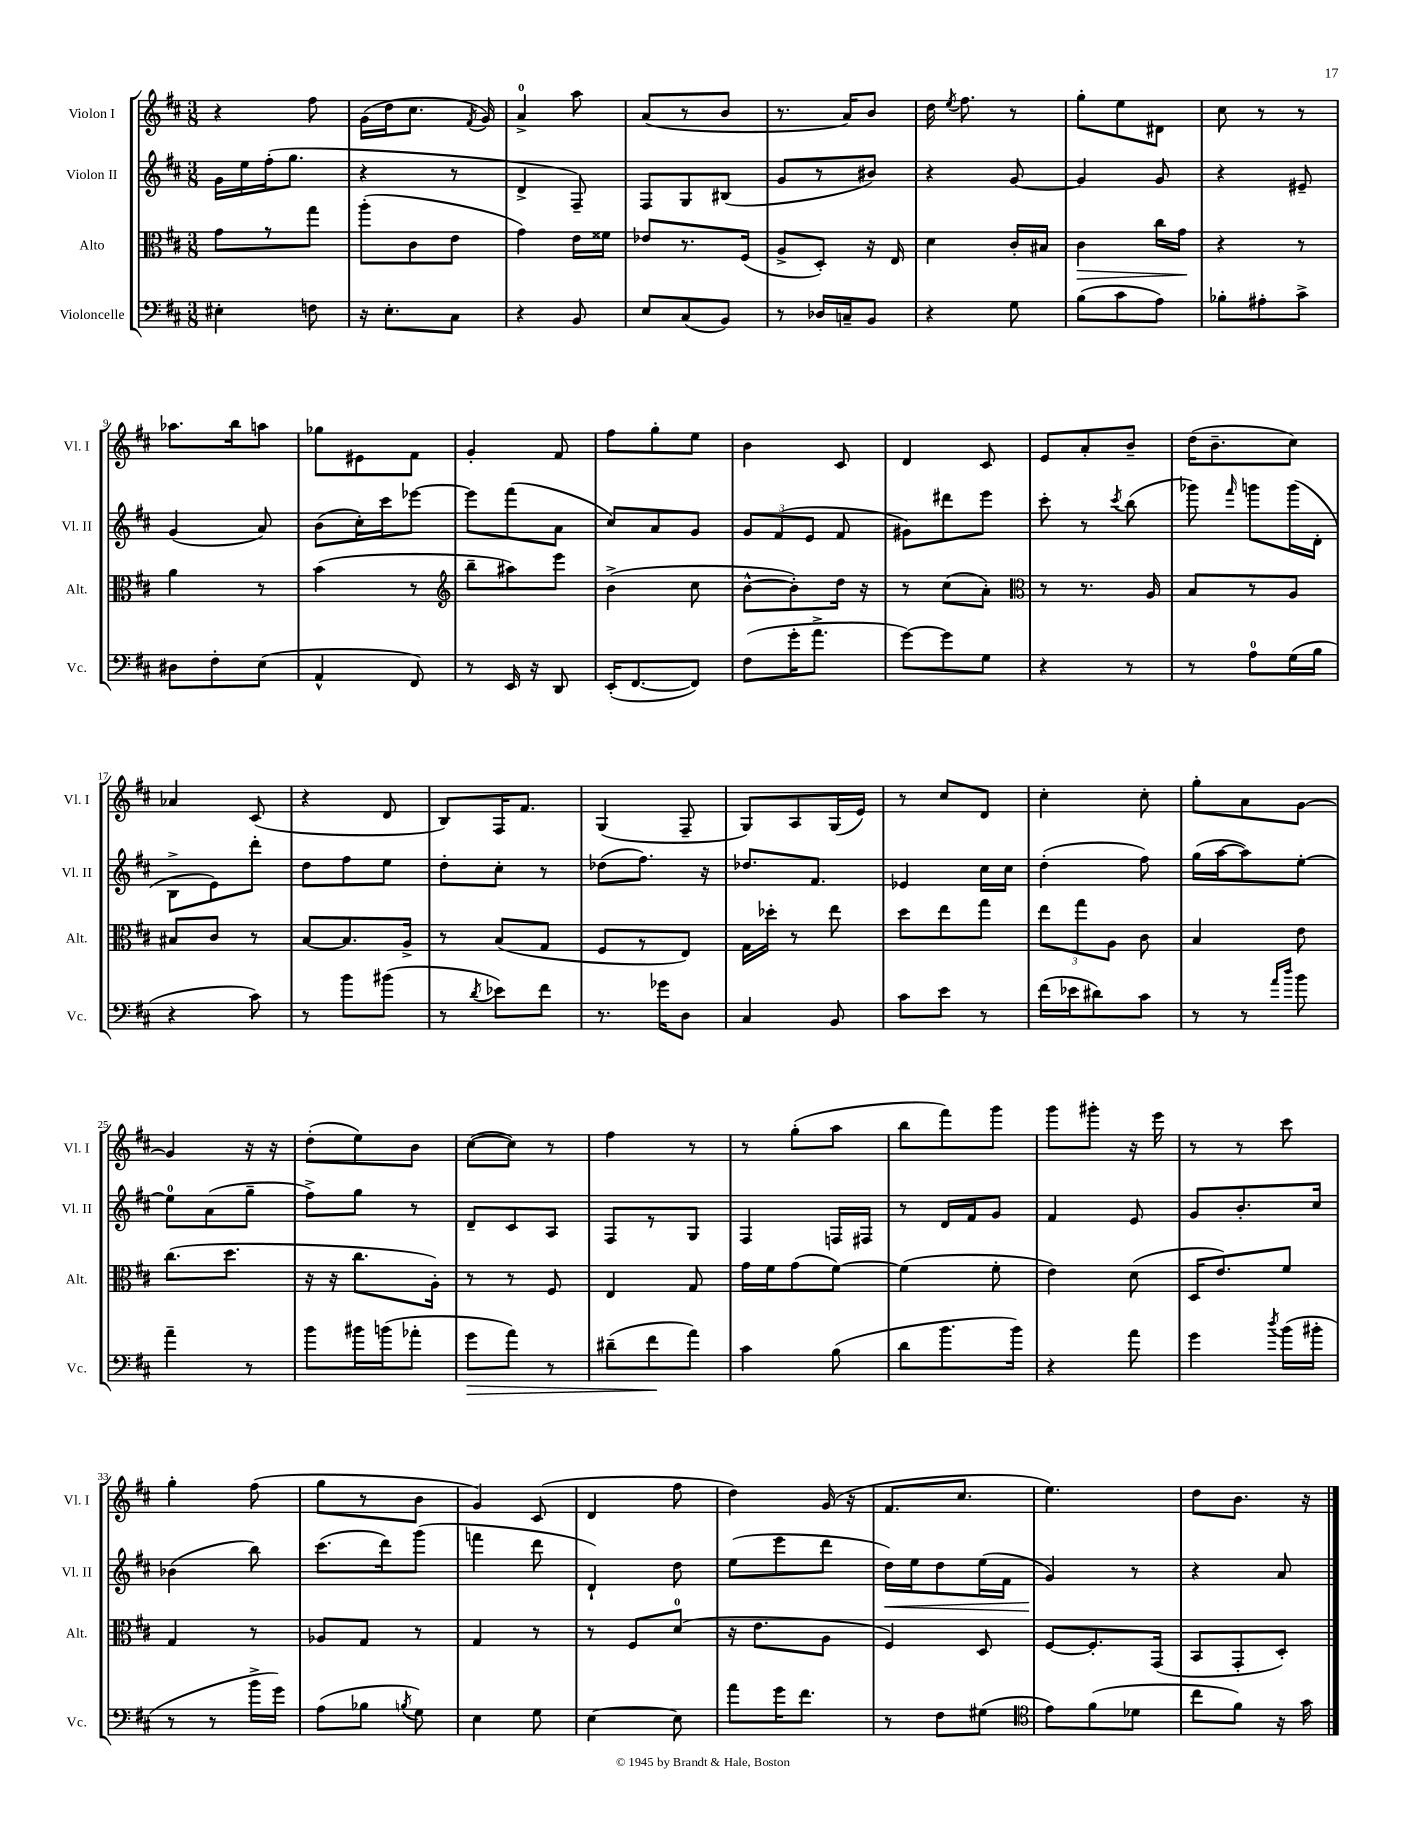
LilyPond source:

<<
\new StaffGroup <<
\new Staff = "s0" \with { instrumentName = "Violon I" shortInstrumentName = "Vl. I" } {
    \clef treble \key d \major \numericTimeSignature \time 3/8
    \autoBeamOff r4 fis''8 |
    g'16[( d''16 cis''8.] \acciaccatura { fis'8 } g'16) |
    a'4-0-> a''8 |
    a'8[( r8 b'8] |
    r8. a'16[) b'8] |
    d''16 \acciaccatura { e''8 } fis''8. r8 |
    g''8[-. e''8 dis'8] |
    cis''8 r8 r8 |
    aes''8.[ b''16 a''8] |
    ges''8[ eis'8 fis'8] |
    g'4-. fis'8 |
    fis''8[ g''8-. e''8] |
    b'4 cis'8 |
    d'4 cis'8 |
    e'8[ a'8-. b'8]-- |
    d''16[( b'8.-- cis''8]) |
    aes'4 cis'8( |
    r4 d'8 |
    b8[) fis16 fis'8.] |
    g4( fis8-- |
    g8[) a8 g16( e'16]) |
    r8 cis''8[ d'8] |
    cis''4-. cis''8-. |
    g''8[-. a'8 g'8]~ |
    g'4 r16 r16 |
    d''8[-.( e''8) b'8] |
    cis''8[~( cis''8]) r8 |
    fis''4 r8 |
    r8 g''8[-.( a''8] |
    b''8[ fis'''8) g'''8] |
    g'''8[ gis'''8]-. r16 e'''16 |
    r8 r8 cis'''8 |
    g''4-. fis''8( |
    g''8[ r8 b'8] |
    g'4) cis'8( |
    d'4 fis''8 |
    d''4) g'16( r16 |
    fis'8.[ cis''8.] |
    e''4.) |
    d''8[ b'8.] r16 \bar "|." |
}
\new Staff = "s1" \with { instrumentName = "Violon II" shortInstrumentName = "Vl. II" } {
    \clef treble \key d \major \numericTimeSignature \time 3/8
    \autoBeamOff g'16[ e''16 fis''16-.( g''8.] |
    r4 r8 |
    d'4-> fis8--) |
    fis8[ g8 bis8]( |
    g'8[ r8 bis'8]) |
    r4 g'8~ |
    g'4 g'8 |
    r4 eis'8-- |
    g'4( a'8) |
    b'8[( cis''16-.) cis'''16 ees'''8]~ |
    ees'''8[ fis'''8( a'8] |
    cis''8[) a'8 g'8] |
    \tuplet 3/2 { g'8[ fis'8( e'8] } fis'8 |
    gis'8[) dis'''8 e'''8] |
    cis'''8-. r8 \acciaccatura { cis'''8 } b''8( |
    ges'''8) \grace { fis'''16 } g'''8[ g'''16( d'16]-. |
    b8[-> e'8) d'''8]-. |
    d''8[ fis''8 e''8] |
    d''8[-. cis''8]-. r8 |
    des''8[( fis''8.]) r16 |
    des''8.[ fis'8.] |
    ees'4 cis''16[ cis''16] |
    d''4-.( fis''8) |
    g''16[( a''16~ a''8) e''8]~-. |
    e''8[-0 a'8( g''8]-- |
    fis''8[->) g''8] r8 |
    d'8[-- cis'8 a8] |
    fis8[ r8 g8] |
    fis4 f16[ fis16] |
    r8 d'16[ fis'16 g'8] |
    fis'4 e'8 |
    g'8[ b'8.-. cis''16] |
    bes'4( b''8) |
    cis'''8.[( d'''16) g'''8]( |
    f'''4 d'''8 |
    d'4-!) d''8 |
    e''8[( e'''8 d'''8] |
    d''16[\<) e''16 d''8 e''16( fis'16] |
    g'4\!) r8 |
    r4 a'8 \bar "|." |
}
\new Staff = "s2" \with { instrumentName = "Alto" shortInstrumentName = "Alt." } {
    \clef alto \key d \major \numericTimeSignature \time 3/8
    \autoBeamOff g'8[ r8 g''8] |
    a''8[-.( cis'8 e'8] |
    g'4) e'16[ fisis'16] |
    ees'8[ r8. fis16]( |
    a8[-> d8]-.) r16 e16 |
    d'4 cis'16[-. bis16] |
    cis'4\> cis''16[ g'16]\! |
    r4 r8 |
    a'4 r8 |
    b'4( r8 |
    \clef treble b''8[-- ais''8) e'''8] |
    b'4->( cis''8 |
    b'8[~-^ b'8-.) d''16] r16 |
    r8 cis''8[( a'8]-.) |
    \clef alto r8 r8. a16 |
    b8[ r8 a8] |
    bis8[ cis'8] r8 |
    b8[~ b8. a16]-> |
    r8 b8[( g8] |
    fis8[ r8 e8]) |
    g16[ des''16]-. r8 e''8 |
    d''8[ e''8 g''8] |
    \tuplet 3/2 { e''8[ g''8 a8] } cis'8 |
    b4 e'8 |
    cis''8.[( d''8.] |
    r16 r16 cis''8.[ a16]-.) |
    r8 r8 fis8 |
    e4 g8 |
    g'16[ fis'16 g'8( fis'8]~) |
    fis'4( fis'8-. |
    e'4) d'8( |
    d16[ e'8.) fis'8] |
    g4 r8 |
    aes8[ g8] r8 |
    g4 r8 |
    r8 fis8[ d'8]-0( |
    r16 e'8.[ a8] |
    fis4) d8 |
    fis8[~ fis8.-. g,16]( |
    b,8[ g,8-. d8]-.) \bar "|." |
}
\new Staff = "s3" \with { instrumentName = "Violoncelle" shortInstrumentName = "Vc." } {
    \clef bass \key d \major \numericTimeSignature \time 3/8
    \autoBeamOff eis4-. f8 |
    r16 e8.[-. cis8] |
    r4 b,8 |
    e8[ cis8( b,8]) |
    r8 des16[ c16-- b,8] |
    r4 g8 |
    b8[( cis'8 a8]) |
    bes8[-. ais8-. cis'8]-> |
    dis8[ fis8-. e8]( |
    a,4-^ fis,8) |
    r8 e,16 r16 d,8 |
    e,16[-.( fis,8.~ fis,8]) |
    fis8[( g'16-. a'8.]-> |
    g'8[~) g'8 g8] |
    r4 r8 |
    r8 a8[-0 g16( b16] |
    r4 cis'8) |
    r8 b'8[ bis'8]( |
    r8 \acciaccatura { d'8 } ees'8[) fis'8] |
    r8. ges'16[ d8] |
    cis4 b,8 |
    cis'8[ e'8] r8 |
    fis'16[( ees'16 dis'8) cis'8] |
    r8 r8 \grace { a'16[ d''16] } b'8 |
    a'4-- r8 |
    b'8[ bis'16 b'16( aes'8]-. |
    g'8[\> a'8]) r8 |
    dis'8[--( fis'8\! a'8]) |
    cis'4 b8( |
    d'8[ b'8. b'16]) |
    r4 a'8 |
    g'4 \acciaccatura { d''8 } b'16[( bis'16]-. |
    r8 r8 b'16[-> g'16]) |
    a8[( bes8] \acciaccatura { b8 } g8) |
    e4 g8 |
    e4~ e8 |
    a'8[ g'16 fis'8.] |
    r8 fis8[ gis8]( |
    \clef tenor e'8[) fis'8( des'8] |
    cis''8[ fis'8]) r16 g'16 \bar "|." |
}
>>
>>
